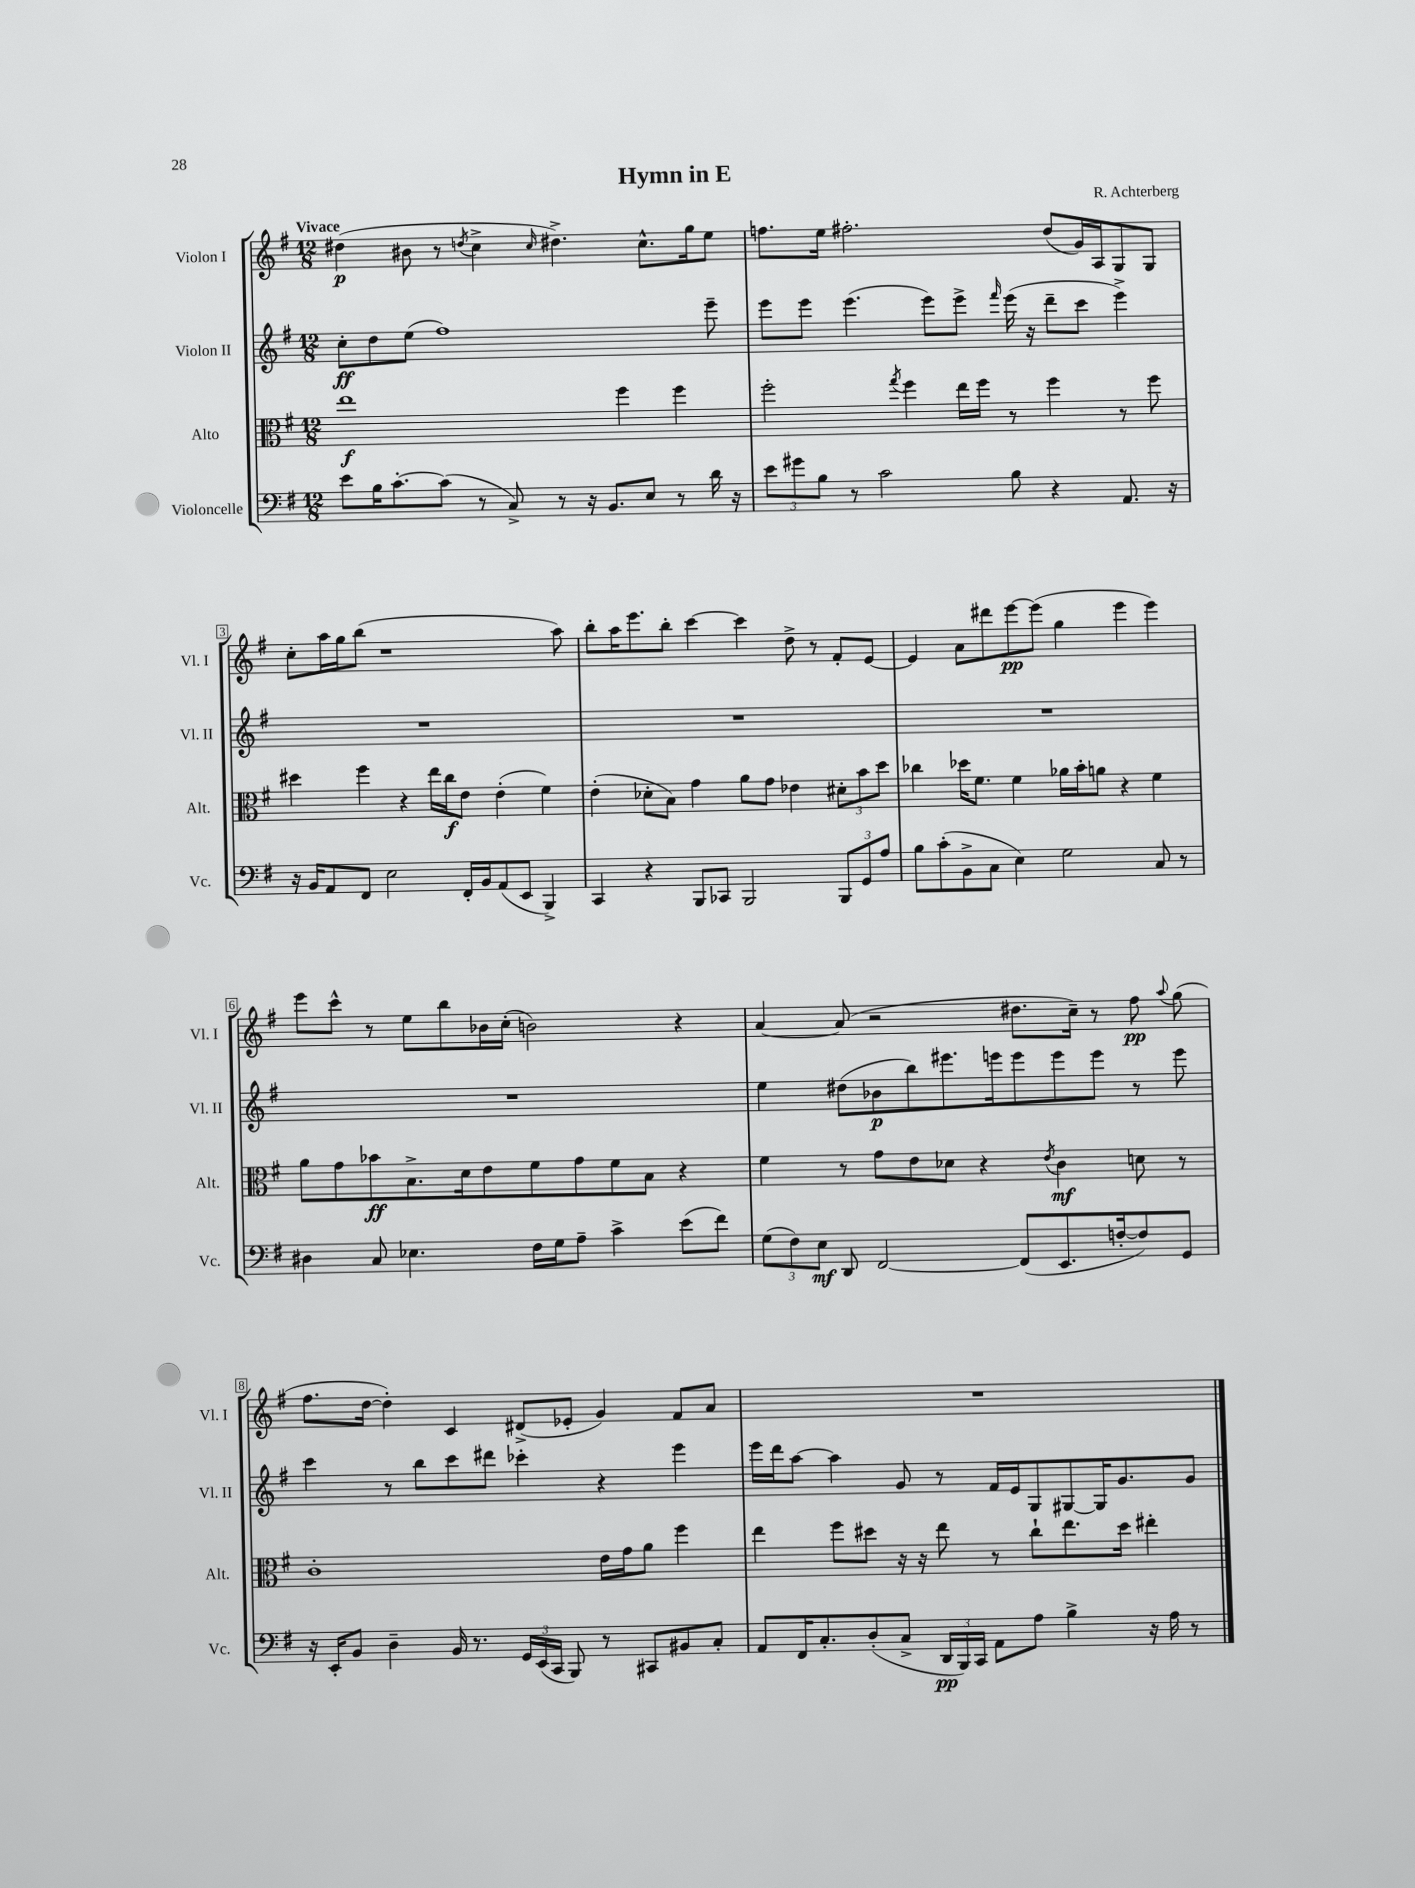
\header { title = "Hymn in E" composer = "R. Achterberg" }
<<
\new StaffGroup <<
\new Staff = "s0" \with { instrumentName = "Violon I" shortInstrumentName = "Vl. I" } {
    \clef treble \key g \major \numericTimeSignature \time 12/8 \tempo "Vivace"
    \autoBeamOff dis''4\p( bis'8 r8 \acciaccatura { d''8 } c''4-> \grace { c''16 } dis''4.->) c''8.[-^ g''16 e''8] |
    f''8.[ e''16] fis''2.-. d''8[( g'16) a16 g8 g8] |
    c''8[-. a''16 g''16 b''8]( r1 a''8) |
    b''8[-. a''16 e'''8. b''8]-. c'''4~ c'''4 d''8-> r8 fis'8[-. e'8]~ |
    e'4 a'8[ dis'''8 e'''8~\pp e'''8]( g''4 e'''4 e'''4) |
    e'''8[ c'''8]-^ r8 e''8[ b''8 bes'16 c''16]-.( b'2) r4 |
    a'4~ a'8( r2 dis''8.[ c''16]--) r8 fis''8\pp \appoggiatura { a''8 } g''8( |
    fis''8.[ d''16]~ d''4-.) c'4 dis'8[->( ees'8]-. g'4) fis'8[ a'8] |
    R1. \bar "|." |
}
\new Staff = "s1" \with { instrumentName = "Violon II" shortInstrumentName = "Vl. II" } {
    \clef treble \key g \major \numericTimeSignature \time 12/8
    \autoBeamOff c''8[-.\ff d''8 e''8]( fis''1) e'''8-- |
    e'''8[ e'''8] e'''4.( e'''8[) e'''8]-> \grace { fis'''16 } e'''16( r16 d'''8[-- c'''8] e'''4->) |
    R1. |
    R1. |
    R1. |
    R1. |
    e''4 dis''8[( bes'8\p b''8) eis'''8. e'''16 e'''8 e'''8 e'''8] r8 e'''8 |
    c'''4 r8 b''8[ c'''8 dis'''8] ces'''4-. r4 e'''4 |
    e'''16[ d'''16 a''8]~ a''4 g'8 r8 fis'16[ e'16 g8 gis8~ gis16 g'8. g'8] \bar "|." |
}
\new Staff = "s2" \with { instrumentName = "Alto" shortInstrumentName = "Alt." } {
    \clef alto \key g \major \numericTimeSignature \time 12/8
    \autoBeamOff e''1\f fis''4 fis''4 |
    fis''2-. \acciaccatura { g''8 } fis''4 e''16[ fis''16] r8 fis''4 r8 fis''8 |
    dis''4 fis''4 r4 e''16[ c''16\f e'8] e'4-.( fis'4) |
    e'4-.( des'8[-. b8]) g'4 a'8[ g'8] ees'4 \tuplet 3/2 { dis'8[-. b'8 d''8] } |
    ces''4 des''16[ fis'8.] fis'4 aes'16[ b'16-. a'8] r4 fis'4 |
    a'8[ g'8 bes'8\ff b8.-> d'16 e'8 fis'8 g'8 fis'8 b8] r4 |
    fis'4 r8 g'8[ e'8 des'8] r4 \acciaccatura { e'8 } c'4\mf d'8 r8 |
    c'1-. e'16[ g'16 a'8] fis''4 |
    e''4 fis''8[ dis''8] r16 r16 e''8 r8 c''8[-! e''8. dis''16] eis''4-. \bar "|." |
}
\new Staff = "s3" \with { instrumentName = "Violoncelle" shortInstrumentName = "Vc." } {
    \clef bass \key g \major \numericTimeSignature \time 12/8
    \autoBeamOff e'8[ b16 c'8.~-. c'8]( r8 c8->) r8 r16 b,8.[ e8] r8 d'16 r16 |
    \tuplet 3/2 { e'8[ gis'8 b8] } r8 c'2 b8 r4 a,8. r16 |
    r16 b,16[ a,8 fis,8] e2 fis,16[-. b,16 a,8( e,8] b,,4->) |
    c,4 r4 b,,8[ ces,8] b,,2 \tuplet 3/2 { b,,8[ g,8 a8] } |
    b8[ c'8-.( b,8-> c8] e4) g2 c8 r8 |
    dis4 c8 ees4. fis16[ g16 a8]-- c'4-> e'8[( fis'8]) |
    \tuplet 3/2 { g8[( fis8) e8]\mf } d,8 fis,2~ fis,8[( e,8. f16~-. f8) g,8] |
    r16 e,16[-. b,8] d4-- b,16 r8. \tuplet 3/2 { g,16[ e,16( c,16] } b,,8) r8 cis,8[ bis,8 c8]-. |
    a,8[ fis,16 c8.-. d8-.( c8]-> \tuplet 3/2 { d,16[\pp b,,16) c,16] } a,8[ a8] b4-> r16 a16 r8 \bar "|." |
}
>>
>>
\layout { \context { \Score \override BarNumber.stencil = #(make-stencil-boxer 0.1 0.3 ly:text-interface::print) } }
